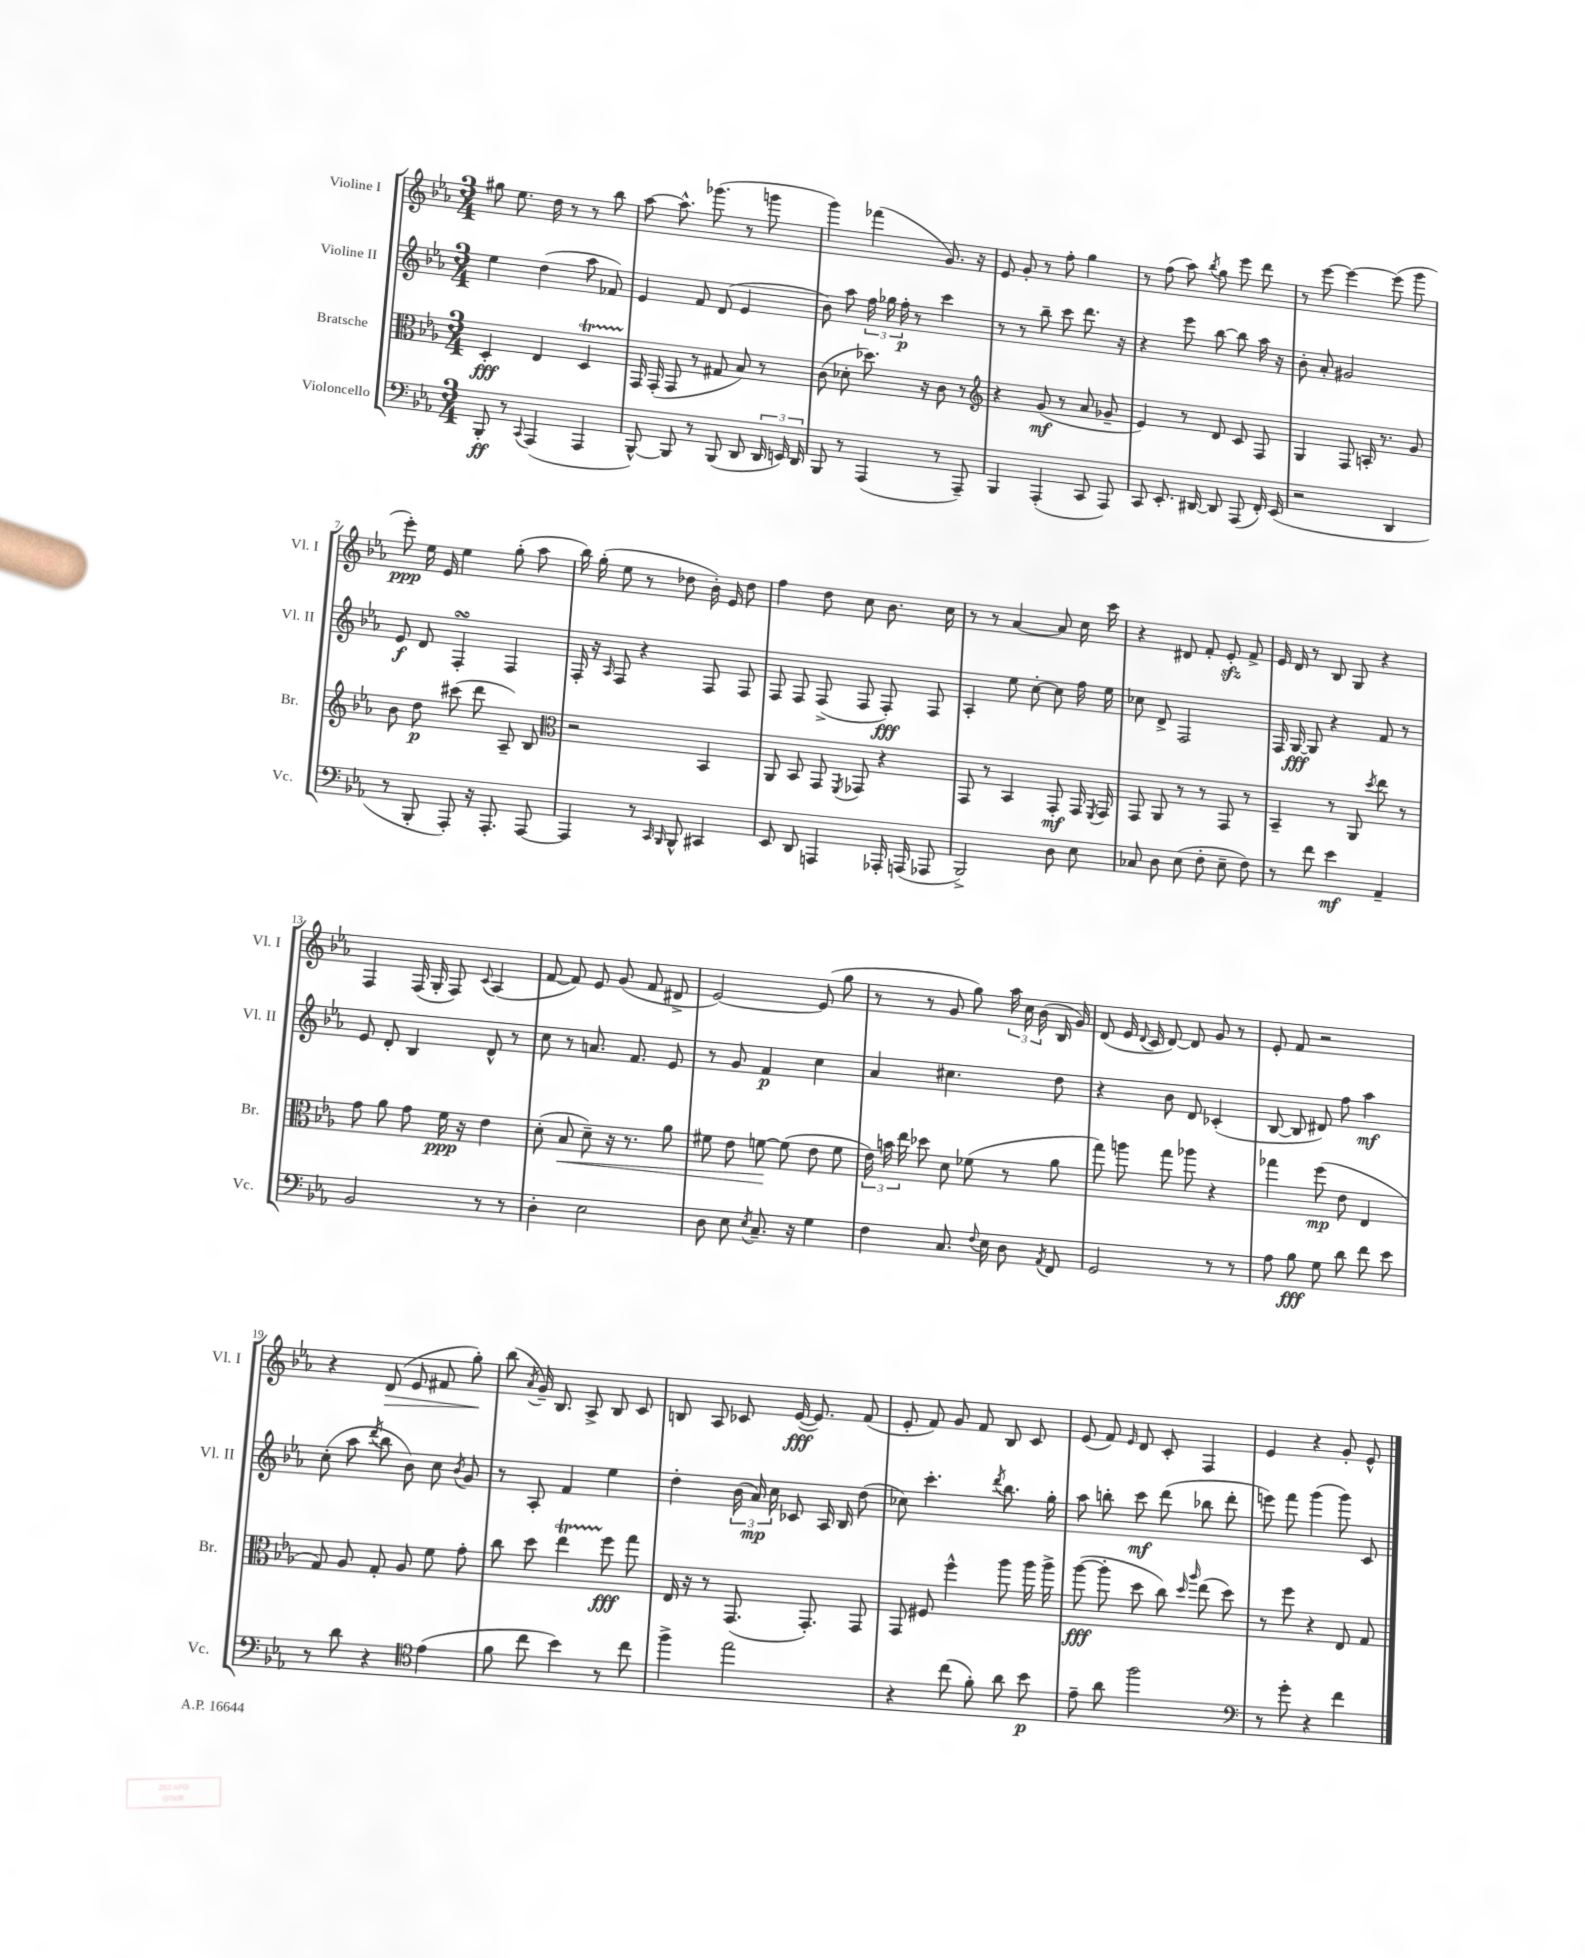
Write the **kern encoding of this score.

**kern	**dynam	**kern	**dynam	**kern	**dynam	**kern	**dynam
*part4	*part4	*part3	*part3	*part2	*part2	*part1	*part1
*staff4	*staff4	*staff3	*staff3	*staff2	*staff2	*staff1	*staff1
*I"Violoncello	*	*I"Bratsche	*	*I"Violine II	*	*I"Violine I	*
*I'Vc.	*	*I'Br.	*	*I'Vl. II	*	*I'Vl. I	*
*clefF4	*	*clefC3	*	*clefG2	*	*clefG2	*
*k[b-e-a-]	*	*k[b-e-a-]	*	*k[b-e-a-]	*	*k[b-e-a-]	*
*M3/4	*	*M3/4	*	*M3/4	*	*M3/4	*
=1	=1	=1	=1	=1	=1	=1	=1
8BBB-'/	ff	4D'/	fff	4ee-\	.	8gg#X\	.
8r	.	.	.	.	.	8.ee-\	.
8qqCC/	.	.	.	.	.	.	.
(4AAA-/	.	4E-/	.	(4dd\	.	.	.
.	.	.	.	.	.	16dd\	.
.	.	.	.	.	.	8r	.
4AAA-/	.	4Dt/	.	8aa-\	.	8r	.
.	.	.	.	8f-X/)	.	8bb-\	.
=2	=2	=2	=2	=2	=2	=2	=2
[8BBB-^^/)	.	16GG/	.	4e-/	.	[8aa-\	.
.	.	(16GG'/	.	.	.	.	.
8BBB-/]	.	8GG/	.	.	.	8.aa-^^\]	.
8r	.	8r	.	8f/	.	.	.
.	.	.	.	.	.	(8.ggg-X\	.
(8BBB-/	.	8G#X/	.	(8d/	.	.	.
8DD/	.	8B-/)	.	4e-/	.	8r	.
24DD/	.	8r	.	.	.	8gggn\	.
24EEn/)	.	.	.	.	.	.	.
24DD/	.	.	.	.	.	.	.
=3	=3	=3	=3	=3	=3	=3	=3
8BBB-/	.	(8c\	.	8b-\)	.	4ggg\)	.
8r	.	8d-X'\	.	8aa-\	.	.	.
(4AAA-/	.	8.dd-X\)	.	24ff\	.	(4fff-X\	.
.	.	.	.	24gg-X\	.	.	.
.	.	.	.	24ff'\	p	.	.
.	.	.	.	8r	.	.	.
.	.	16r	.	.	.	.	.
8r	.	8c\	.	4ccc\	.	8.g/)	.
8AAA-~/)	.	8r	.	.	.	.	.
.	.	.	.	.	.	16r	.
=4	=4	=4	=4	=4	=4	=4	=4
*	*	*clefG2	*	*	*	*	*
4BBB-/	.	4r	.	8r	.	8e-/	.
.	.	.	.	8r	.	8g'/	.
(4AAA-'/	.	(8g/	mf	8bb-~\	.	8r	.
.	.	8r	.	8ccc\	.	8ff'\	.
8CC/	.	8a-/	.	8.ddd\	.	4gg\	.
8AAA-/)	.	8g-X~/	.	.	.	.	.
.	.	.	.	16r	.	.	.
=5	=5	=5	=5	=5	=5	=5	=5
8CC/	.	4e-/)	.	4r	.	8r	.
8.EE-'/	.	.	.	.	.	(8ff\	.
.	.	8r	.	8eee-\	.	8aa-\)	.
[16DD#X/	.	.	.	.	.	.	.
.	.	.	.	.	.	8qbb-/	.
8DD#/]	.	8d/	.	[8bb-\	.	8gg\	.
(8AAA-/	.	8c/	.	8bb-\]	.	8eee-\	.
16FF'/)	.	8F/	.	16aa-\	.	8ddd\	.
(16EE-/	.	.	.	16r	.	.	.
=6	=6	=6	=6	=6	=6	=6	=6
2r	.	4G/	.	8b-'\	.	8r	.
.	.	.	.	8a-'/	.	[8eee-\	.
.	.	8F/	.	2g#X/	.	4eee-\_	.
.	.	16An'/	.	.	.	.	.
.	.	8.r	.	.	.	.	.
4DD/	.	.	.	.	.	(8eee-\]	.
.	.	8g/	.	.	.	8ggg\	.
!!LO:LB:g=z
=7	=7	=7	=7	=7	=7	=7	=7
8r	.	8b-\	.	8e-/	f	8eee-'\)	ppp
8BBB-'/	.	8dd\	p	8d/	.	16ee-\	.
.	.	.	.	.	.	16e-/	.
8AAA-'/)	.	(8ccc#X\	.	4FsSSS'/	.	4ee-\	.
16r	.	8ddd\	.	.	.	.	.
8.AAA-'/	.	.	.	.	.	.	.
.	.	8A-~/)	.	4F/	.	(8gg'\	.
[8AAA-/	.	8B-/	.	.	.	8aa-\	.
=8	=8	=8	=8	=8	=8	=8	=8
*	*	*clefC3	*	*	*	*	*
4AAA-/]	.	2r	.	16F'/	.	16bb-\)	.
.	.	.	.	16r	.	(16gg'\	.
.	.	.	.	16qqA-/	.	.	.
.	.	.	.	8F/	.	8ee-\	.
8r	.	.	.	4r	.	8r	.
16qqCC/	.	.	.	.	.	.	.
16qqBBB-/	.	.	.	.	.	.	.
8BBB-^^/	.	.	.	.	.	8dd-X\	.
4CC#X/	.	4BB-/	.	8F/	.	16b-'\)	.
.	.	.	.	.	.	16e-/	.
.	.	.	.	8F/	.	8dd-\	.
=9	=9	=9	=9	=9	=9	=9	=9
8EE-/	.	8AA-/	.	8F/	.	4ff\	.
8DD/	.	8BB-/	.	8F/	.	.	.
4AAAn/	.	8GG/	.	(8F^/	.	8dd\	.
.	.	8qFF/	.	.	.	.	.
.	.	8GG-X/	.	8F/	.	8cc\	.
16AAA-X'/	.	4r	.	8F'/)	fff	8.b-\	.
(16AAAn/	.	.	.	.	.	.	.
8AAA-X/	.	.	.	8F/	.	.	.
.	.	.	.	.	.	16cc\	.
=10	=10	=10	=10	=10	=10	=10	=10
2BBB-^/)	.	8GG/	.	4A-'/	.	8r	.
.	.	8r	.	.	.	8r	.
.	.	4BB-/	.	8ee-\	.	[4a-/	.
.	.	.	.	[8cc'\	.	.	.
8D\	.	8GG'/	mf	8cc\]	.	8a-/]	.
8E-\	.	16GG/	.	16ff\	.	16cc\	.
.	.	8qFF/	.	.	.	.	.
.	.	16GG/	.	16ee-\	.	16ccc\	.
=11	=11	=11	=11	=11	=11	=11	=11
8C-X/	.	8GG/	.	8cc-X\	.	4r	.
8D\	.	8AA-/	.	8d^/	.	.	.
(8E-\	.	8r	.	2F/	.	8d#X/	.
8F'\	.	8r	.	.	.	8f'/	.
8E-~\	.	8GG/	.	.	.	8e-zz'/	.
8F\)	.	8r	.	.	.	8f^/	.
=12	=12	=12	=12	=12	=12	=12	=12
8r	.	4BB-~/	.	16F/	.	16e-/	.
.	.	.	.	[16G/	fff	16d/	.
8f\	.	.	.	8G/]	.	8r	.
4e-\	mf	8r	.	4r	.	8B-/	.
.	.	8AA-/	.	.	.	8G/	.
.	.	8qdd/	.	.	.	.	.
4AA-~/	.	8ee-\	.	8f/	.	4r	.
.	.	8r	.	8r	.	.	.
!!LO:LB:g=z
=13	=13	=13	=13	=13	=13	=13	=13
2BB-/	.	8g\	.	8e-/	.	4F/	.
.	.	8a-\	.	8d'/	.	.	.
.	.	8g\	.	4B-/	.	(16F/	.
.	.	.	.	.	.	16G'/	.
.	.	16f\	ppp	.	.	8F/)	.
.	.	16r	.	.	.	.	.
.	.	.	.	.	.	8qqc/	.
8r	.	4e-\	.	8d^^/	.	(4A-/	.
8r	.	.	.	8r	.	.	.
=14	=14	=14	=14	=14	=14	=14	=14
4D'\	.	(8d'\	.	8cc\	.	[8f/	.
!	!	!	!LO:HP:b	!	!	!	!
.	.	8B-/	<	8r	.	8f/])	.
2E-\	.	8d~\)	.	8.an/	.	8e-/	.
.	.	16r	.	.	.	(8g/	.
.	.	8.r	.	8.f/	.	.	.
.	.	.	.	.	.	8f/	.
.	.	8a-\	.	8e-/	.	8d#X^/	.
=15	=15	=15	=15	=15	=15	=15	=15
8D\	.	8f#X\	.	8r	.	[2e-/)	.
8E-\	.	8e-\	.	8g/	.	.	.
8qE-/	.	.	.	.	.	.	.
8.C~/	.	[8fn\	.	4f/	p	.	.
.	.	(8f\]	[	.	.	.	.
16r	.	.	.	.	.	.	.
4G\	.	8e-\	.	4cc\	.	(8e-/]	.
.	.	8f\	.	.	.	8gg\	.
=16	=16	=16	=16	=16	=16	=16	=16
4F\	.	24e-\)	.	4a-/	.	8r	.
.	.	24bn\	.	.	.	.	.
.	.	24ee-\	.	.	.	.	.
.	.	8dd-X\	.	.	.	8r	.
8.C/	.	8d\	.	4.cc#X\	.	8g/	.
.	.	(8f-X\	.	.	.	8gg\)	.
8qqF/	.	.	.	.	.	.	.
16E-\	.	.	.	.	.	.	.
8D\	.	8r	.	.	.	24aa-\	.
.	.	.	.	.	.	24cc\	.
.	.	.	.	.	.	(24b-\	.
8qAA-/	.	.	.	.	.	.	.
8FF/	.	8a-\	.	8dd\	.	16B-/	.
.	.	.	.	.	.	16g/)	.
=17	=17	=17	=17	=17	=17	=17	=17
2GG/	.	8gg\)	.	4r	.	(8d/	.
.	.	8aan\	.	.	.	16e-/	.
.	.	.	.	.	.	8qqd/	.
.	.	.	.	.	.	16c/	.
.	.	8gg\	.	8b-\	.	[8d/)	.
.	.	8aa-X\	.	8d/	.	8d/]	.
8r	.	4r	.	(4c-X'/	.	8g/	.
8r	.	.	.	.	.	8r	.
=18	=18	=18	=18	=18	=18	=18	=18
8A-\	.	4gg-X\	.	[8B-/	.	8e-'/	.
8B-\	fff	.	.	8B-/]	.	8f/	.
8G\	.	(8ff\	mp	8d#X/)	.	2r	.
8d\	.	8e-\	.	8ff\	.	.	.
8f\	.	4E-/	.	4aa-\	mf	.	.
8e-\	.	.	.	.	.	.	.
!!LO:LB:g=z
=19	=19	=19	=19	=19	=19	=19	=19
8r	.	8G/)	.	(8cc'\	.	4r	.
8d\	.	8A-/	.	8aa-\	.	.	.
.	.	.	.	8qddd/	.	.	.
!	!	!	!	!	!	!	!LO:HP:b
4r	.	8G'/	.	8bb-\	.	(8d/	>
.	.	8A-/	.	8b-\)	.	8e-/	.
*clefC4	*	*	*	*	*	*	*
(4e-\	.	8f\	.	8cc\	.	8f#X/	.
.	.	.	.	8qb-/	.	.	.
.	.	8g'\	.	8g/	.	8gg'\)	.
.	.	.	.	.	.	.	]
=20	=20	=20	=20	=20	=20	=20	=20
8f\	.	8cc\	.	8r	.	(8bb-\	.
.	.	.	.	.	.	8qa-/	.
8cc\	.	8dd\	.	8A-'/	.	16g~/)	.
.	.	.	.	.	.	8.B-/	.
4b-\)	.	4ee-T\	.	4f/	.	.	.
.	.	.	.	.	.	8A-^/	.
8r	.	8ff\	fff	4ee-\	.	8B-/	.
8cc\	.	8gg\	.	.	.	8c/	.
=21	=21	=21	=21	=21	=21	=21	=21
4ff^\	.	16E-/	.	4dd'\	.	8Bn/	.
.	.	16r	.	.	.	.	.
.	.	8r	.	.	.	8A-/	.
2ee-\	.	(8.GG/	.	(24b-\	.	8c-X/	.
.	.	.	.	24a-/)	mp	.	.
.	.	.	.	24cc\	.	.	.
.	.	.	.	8c-X/	.	([16e-/	fff
.	.	8.GG'/)	.	.	.	8.e-/])	.
.	.	.	.	16A-/	.	.	.
.	.	.	.	16B-/	.	.	.
.	.	8GG/	.	(8dd\	.	(8f/	.
=22	=22	=22	=22	=22	=22	=22	=22
4r	.	8GG/	.	8cc-X\)	.	8e-'/	.
.	.	8F#X/	.	4.ccc'\	.	8f/)	.
(8cc\	.	4ff^^\	.	.	.	8g/	.
8f'\)	.	.	.	.	.	8f/	.
.	.	.	.	8qddd/	.	.	.
8a-\	.	8aa-\	.	8.bb-\	.	8B-/	.
8b-\	p	16aa-\	.	.	.	8c/	.
.	.	16aa-^\	.	16gg'\	.	.	.
=23	=23	=23	=23	=23	=23	=23	=23
8e-~\	.	([8aa-\	fff	8aa-\	.	(8e-/	.
8a-\	.	8aa-'\]	.	8bbn'\	.	8f/)	.
.	.	.	.	.	.	16qqe-/	.
2ff\	.	8dd\	.	8ccc\	mf	8d/	.
.	.	8cc\)	.	(8ddd\	.	8c'/	.
.	.	16qqdd/	.	.	.	.	.
.	.	16qqaa-/	.	.	.	.	.
.	.	(8ee-\	.	8bb-X\	.	4F/	.
.	.	8dd\)	.	8ddd'\	.	.	.
=24	=24	=24	=24	=24	=24	=24	=24
*clefF4	*	*	*	*	*	*	*
8r	.	8r	.	8eeen\)	.	4e-/	.
8g'\	.	8ff\	.	8fff\	.	.	.
4r	.	4r	.	(4ggg\	.	4r	.
4f\	.	8E-/	.	8ggg\)	.	8g'/	.
.	.	8G/	.	8c/	.	8e-^^/	.
==	==	==	==	==	==	==	==
*-	*-	*-	*-	*-	*-	*-	*-
